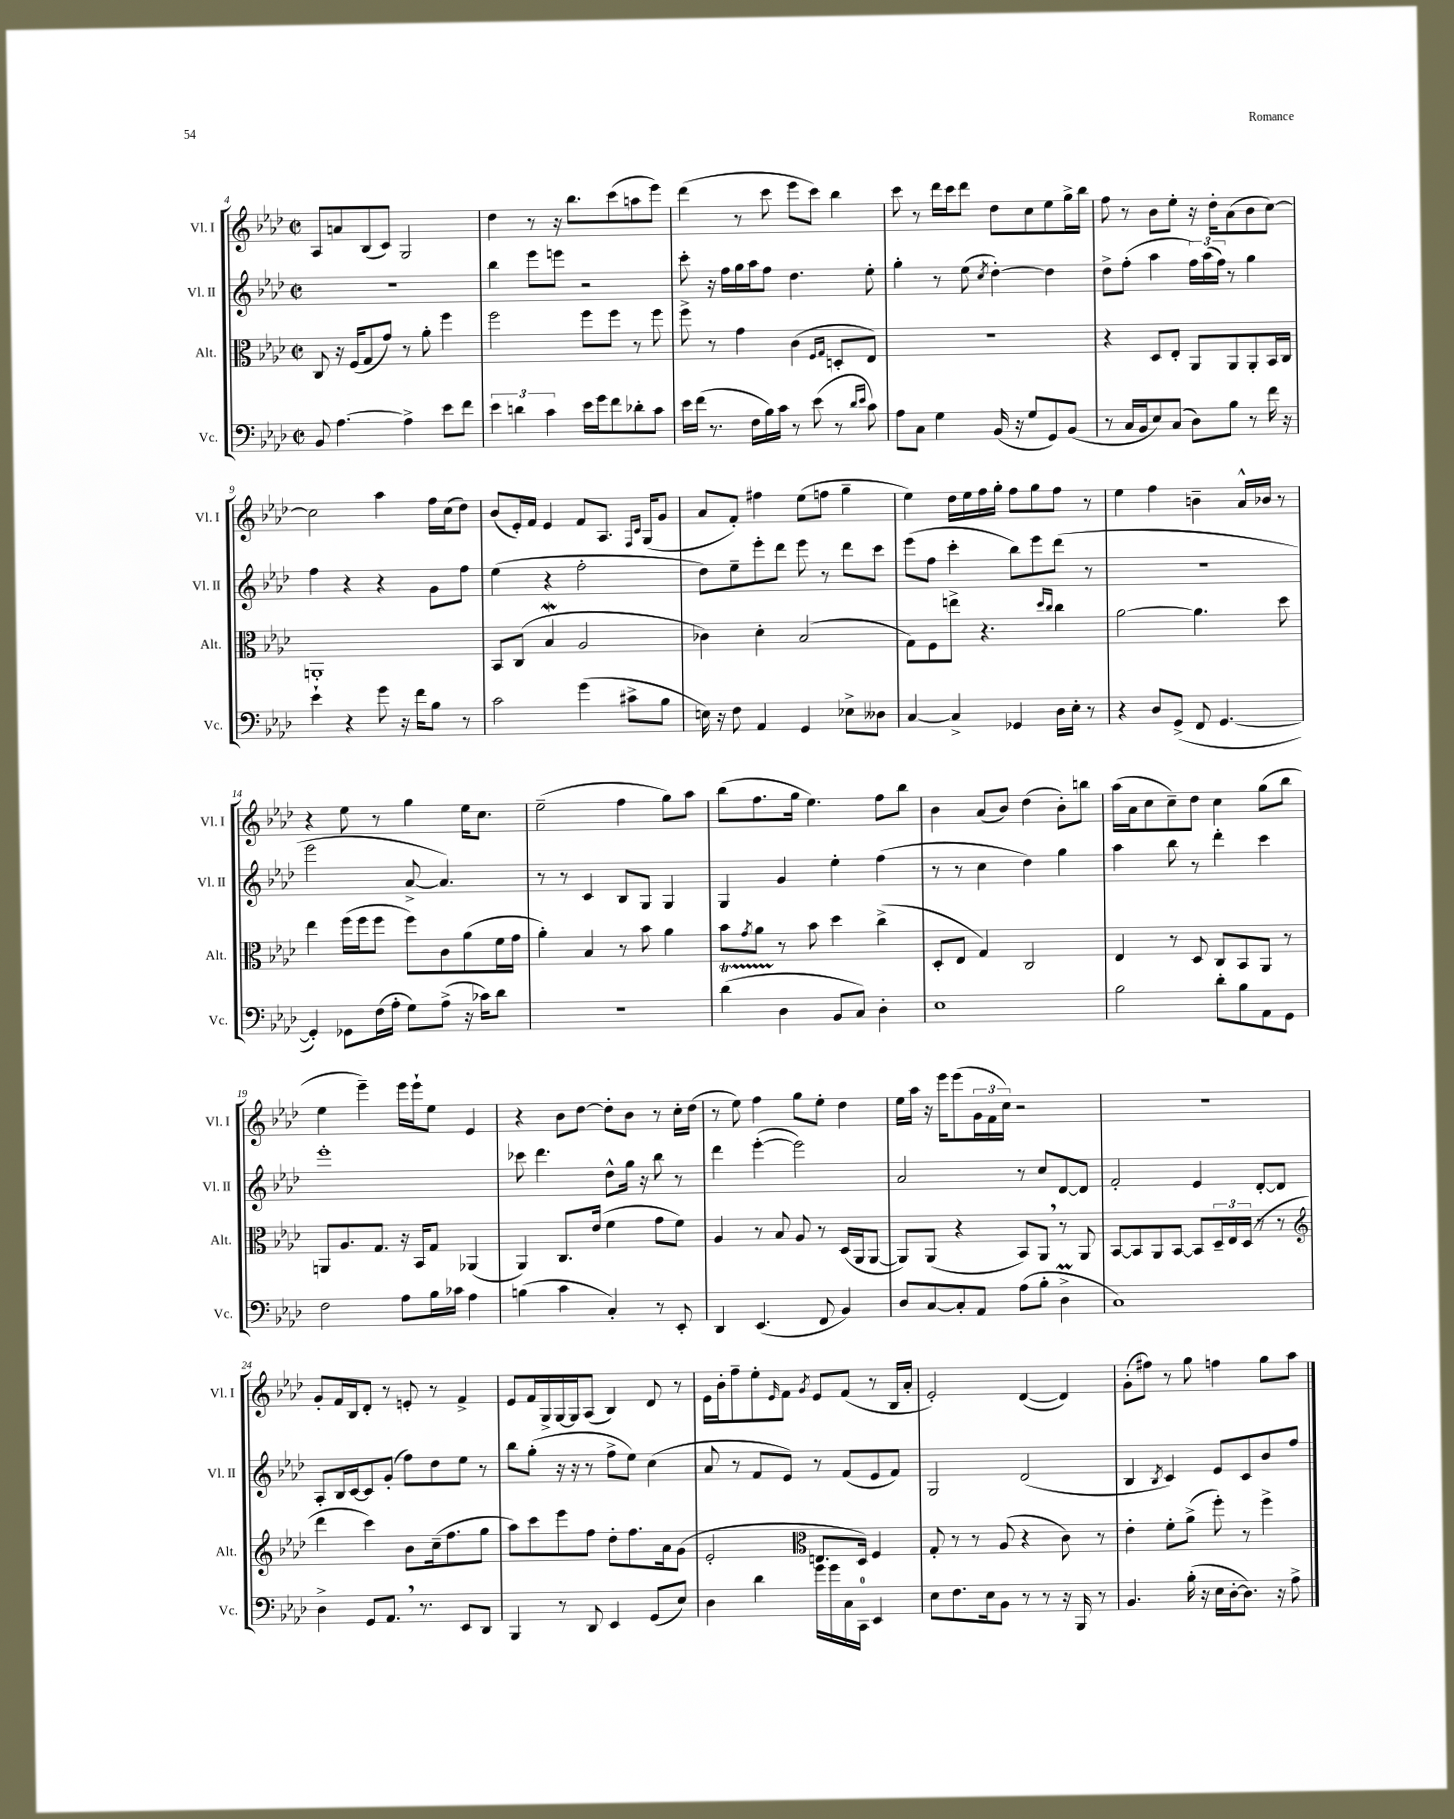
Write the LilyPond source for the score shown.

<<
\new StaffGroup <<
\new Staff = "s0" \with { instrumentName = "Vl. I" shortInstrumentName = "Vl. I" } {
    \clef treble \key aes \major \defaultTimeSignature \time 2/2
    aes8 a'8 bes8( c'8) g2 |
    des''4 r8 r16 bes''8. c'''8( a''8 ees'''8) |
    des'''4( r8 c'''8 ees'''8 c'''8) bes''4 |
    c'''8 r8 des'''16 c'''16 des'''8 des''8 c''8 ees''8 g''16-> bes''16 |
    f''8 r8 bes'8 ees''8-. r16 des''16-. aes'8( bes'8 c''8~) |
    c''2 aes''4 f''16 c''16( des''8) |
    bes'8( ees'16-.) f'16 ees'4 f'8 aes8. \grace { f16 c'16 } g16( g'8 |
    aes'8 f'8-.) fis''4 ees''8( f''8 g''4-- |
    ees''4) des''16 ees''16 f''16 g''16-. f''8 g''8 f''8 r8 |
    ees''4 f''4 b'4-- aes'16-^ bes'16 r8 |
    r4 ees''8 r8 g''4 ees''16 c''8. |
    ees''2--( f''4 g''8) aes''8 |
    bes''8( f''8. g''16 ees''4.) f''8 bes''8 |
    bes'4 aes'8( bes'8) des''4( bes'8-.) b''8 |
    aes''16( aes'16 c''8 c''8--) des''8 c''4 g''8( bes''8 |
    ees''4 ees'''4--) ees'''16 ees'''16-! ees''8 ees'4 |
    r4 bes'8 des''8~ des''8-. bes'8 r8 c''16-. des''16( |
    r8 ees''8) f''4 g''8 ees''8-. des''4 |
    ees''16 aes''16 r16 ees'''16 ees'''8( \tuplet 3/2 { g'16 f'16 c''16) } r2 |
    R1 |
    g'8-. f'16 bes16 des'8-. r8 e'8-. r8 f'4-> |
    ees'8 f'16 g16-> g16~ g16 aes8( bes4) des'8 r8 |
    ees'16 bes'16-. f''8-- ees''8-. \grace { ees'16 } f'8 \acciaccatura { g'8 } ees'8 f'8( r8 bes16 aes'16-. |
    ees'2-.) des'4~( des'4) |
    g'8-.( fis''8) r8 g''8 f''4 g''8 aes''8 \bar "|." |
}
\new Staff = "s1" \with { instrumentName = "Vl. II" shortInstrumentName = "Vl. II" } {
    \clef treble \key aes \major \defaultTimeSignature \time 2/2
    R1 |
    bes''4 ees'''8 e'''8 r2 |
    c'''8-. r16 f''16 g''16 aes''16 f''8 des''4. ees''8-. |
    g''4-. r8 ees''8( \acciaccatura { c''8 } des''4~-.) des''4 |
    des''8-> f''8-.( aes''4 \tuplet 3/2 { f''16) aes''16( f''16) } r8 g''4 |
    f''4 r4 r4 g'8 f''8 |
    ees''4( r4 f''2-. |
    des''8) ees''8-- ees'''8-. des'''8 ees'''8 r8 des'''8 c'''8 |
    ees'''8( f''8 c'''4-. bes''8) ees'''8 des'''8( r8 |
    R1 |
    ees'''2 aes'8~-> aes'4.) |
    r8 r8 c'4 bes8 g8 g4 |
    g4 g'4 ees''4-. f''4( |
    r8 r8 c''4 des''4) g''4 |
    aes''4 bes''8 r8 des'''4-. c'''4 |
    ees'''1-. |
    ces'''8 des'''4. des''8-^ g''16 r16 bes''8 r8 |
    des'''4 ees'''4~-.( ees'''2) |
    aes'2 r8 c''8 des'8~ des'8 |
    f'2-. ees'4 des'8~-. des'8 |
    aes8-. bes16 c'16~ c'8 g'8-.( f''8) des''8 ees''8 r8 |
    bes''8 g''8-.( r16 r16 r8 f''8-> ees''8) c''4( |
    aes'8 r8 f'8 ees'8) r8 f'8( ees'8 f'8) |
    g2 des'2( |
    bes4 \acciaccatura { bes8 } c'4) ees'8 c'8 bes'8 f''8 \bar "|." |
}
\new Staff = "s2" \with { instrumentName = "Alt." shortInstrumentName = "Alt." } {
    \clef alto \key aes \major \defaultTimeSignature \time 2/2
    c8 r16 f16( g8 g'8) r8 aes'8-. f''4 |
    f''2 f''8 f''8 r8 f''8 |
    f''8-> r8 g'4 c'4( \grace { f16 g16 } d8-. ees8) |
    R1 |
    r4 des8 ees8-. aes,8 aes,8 aes,8-. bes,16 c16 |
    a,1-. |
    bes,8 c8( bes4\mordent aes2 |
    ces'4) des'4-. bes2( |
    g8) f8 e''8-> r4. \grace { des''16 c''16 } c''4 |
    aes'2~ aes'4. des''8 |
    ees''4 f''16( f''16 f''8 f''8) c'8 aes'8( f'16 g'16 |
    aes'4-.) bes4 r8 bes'8 aes'4 |
    bes'8 \acciaccatura { g'8 } aes'8 r8 bes'8 des''4 c''4->( |
    des8-. ees8 g4) c2 |
    ees4 r8 des8 c8 bes,8 aes,8 r8 |
    a,8 aes8. g8. r16 bes,16 g8 aes,4( |
    aes,4) c8. ees'16( f'4 g'8 f'8) |
    aes4 r8 bes8 aes8 r8 des16( aes,16 aes,8~ |
    aes,8) aes,8( r4 bes,8) aes,8 \breathe r8 aes,8 |
    bes,8~ bes,8 aes,8 bes,8~ bes,8 \tuplet 3/2 { des16-- ees16 des16( } r8 r8 |
    \clef treble des'''4 c'''4) bes'8 c''16--( f''8. g''8 |
    aes''8) c'''8 ees'''8 f''8 des''8-. f''8. aes'16 g'8( |
    ees'2-. \clef alto e8. des16) f4 |
    g8-. r8 r8 aes8( r4 c'8) r8 |
    ees'4-. f'8-. aes'8->( f''8-.) r8 f''4-> \bar "|." |
}
\new Staff = "s3" \with { instrumentName = "Vc." shortInstrumentName = "Vc." } {
    \clef bass \key aes \major \defaultTimeSignature \time 2/2
    bes,8 aes4.~ aes4-> ees'8 f'8 |
    \tuplet 3/2 { ees'4 d'4 c'4 } ees'16 g'16 f'8 des'8-. c'8 |
    ees'16 f'16( r8. f16 bes16) c'16 r8 ees'8( r8 \grace { des'16 ees'16 } c'8) |
    aes8 c8 g4 bes,16( r16 g8 g,8) bes,8( |
    r8 c16 bes,16 ees8) c8( des8) bes8 r8 f'16 r16 |
    ees'4-! r4 g'8 r16 f'16 bes8 r8 |
    c'2 g'4( cis'8-> bes8 |
    e16) r16 f8 aes,4 g,4 ees8-> deses8 |
    c4~ c4-> ges,4 des16 ees16-. r8 |
    r4 des8 g,8->( f,8 g,4.~ |
    g,4-.) ges,8 f16( aes16-. g8) aes8->( r16 ces'16) des'8 |
    r1 |
    des'4\startTrillSpan( des4\stopTrillSpan bes,8 c8) des4-. |
    ees1 |
    bes2 des'8-. bes8 aes,8 g,8 |
    f2 aes8 bes16 ces'16 aes4 |
    b4( c'4 c4-.) r8 ees,8-. |
    des,4 ees,4.( f,8 bes,4) |
    des8 c8~ c8-. aes,8 aes8( bes8-. des4->\prall |
    c1) |
    des4-> g,8 aes,8. \breathe r8. ees,8 des,8 |
    bes,,4 r8 des,8 ees,4 g,8( ees8) |
    des4 des'4 g'16 g'16 c16 c,16-0 ees,4 |
    ees8 f8. ees16 bes,8 r8 r8 r16 bes,,16 r8 |
    bes,4. bes16-.( r16 ees16 des16~-. des8.) r16 aes8-> \bar "|." |
}
>>
>>
\layout { \context { \Score currentBarNumber = #4 } }
